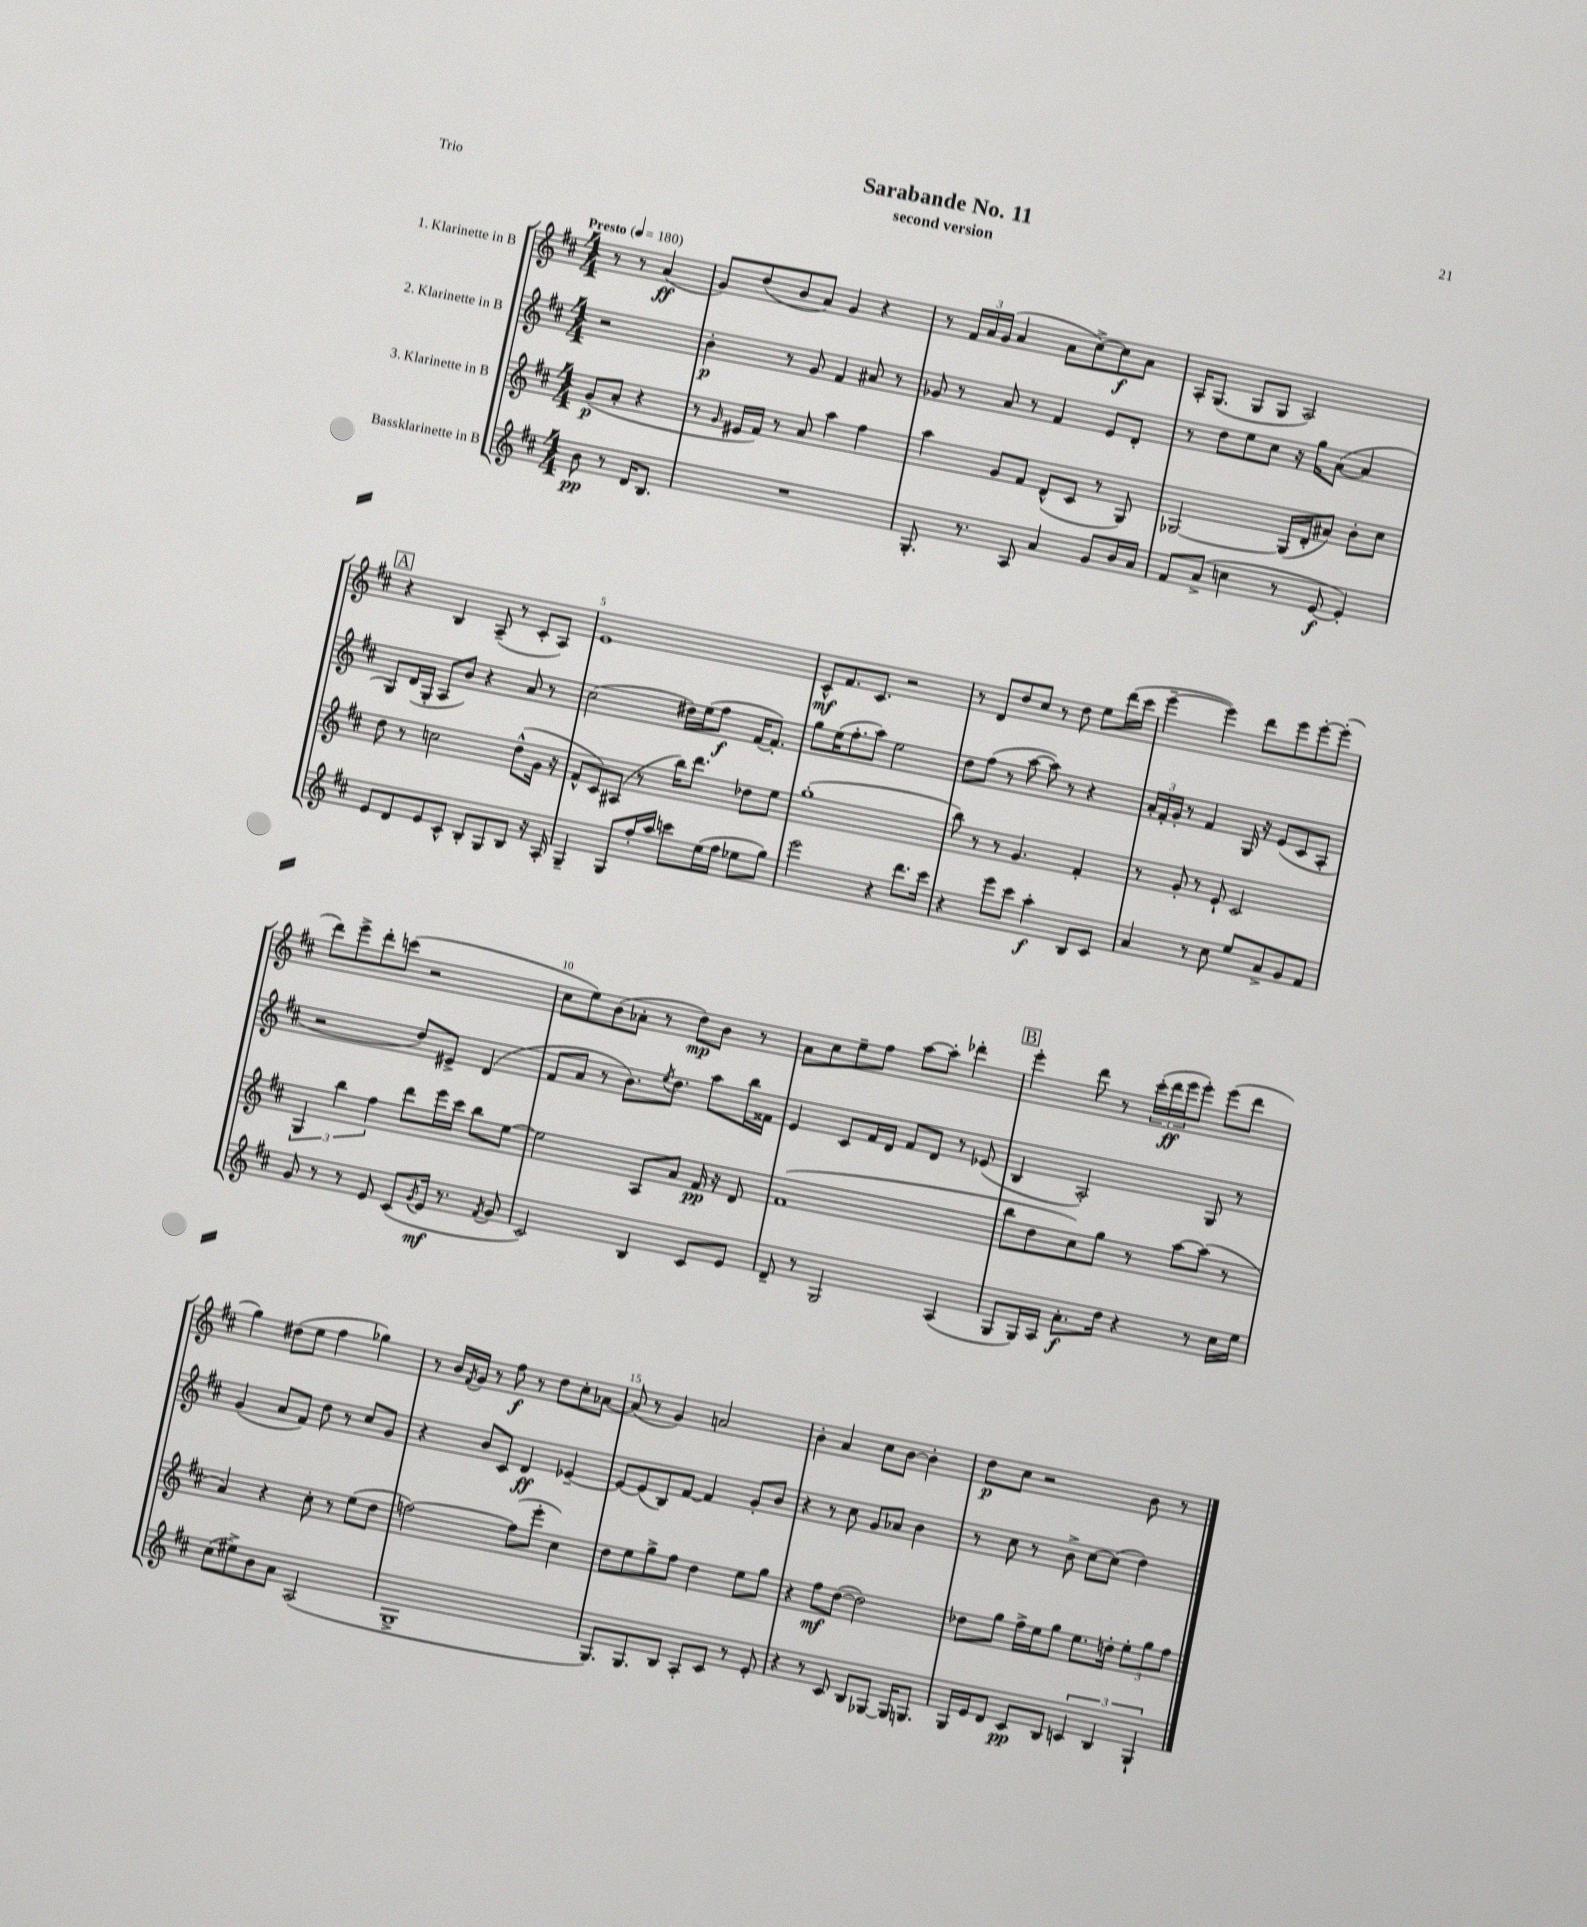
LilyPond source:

\header { title = "Sarabande No. 11" subtitle = "second version" piece = "Trio" }
<<
\new StaffGroup <<
\new Staff = "s0" \with { instrumentName = "1. Klarinette in B" } {
    \clef treble \key d \major \numericTimeSignature \time 4/4 \partial 2 \tempo "Presto" 4 = 180
    r8 r8 a'4\ff( |
    g'8) d''8( b'8 a'8) g'4 r4 |
    r8 \tuplet 3/2 { fis'16 a'16 g'16( } a'4 a'8 cis''8~->) cis''8\f a'8 |
    a16-. g8.( g8 g8 a2) |
    \mark \markup { \box "A" } r4 b4 a8--( r8 cis'8-. a8) |
    e'1 |
    cis'8-^\mf fis'8. cis'8. r2 |
    r8 d'8 d''8 cis''8 r8 d''8 e''8 d'''16( cis'''16 |
    e'''4~-- e'''4) d'''8 e'''8 e'''8~-. e'''8-.( |
    d'''8) e'''8-> d'''8-. c'''8( r2 |
    cis''8 e''8) b'8( aes'8-. r8 d''8\mp) b'8 r8 |
    a'8 cis''8 e''8-- fis''8 a''8~ a''8-. des'''4-. |
    \mark \markup { \box "B" } e'''4-. d'''8 r8 \tuplet 3/2 { cis'''16-.( d'''16\ff e'''16 } e'''8-.) e'''8( d'''8 |
    g''4) dis''8( e''8 fis''4 ges''4) |
    r8 b'16 \acciaccatura { fis'8 } g'16 r8 fis''8\f r8 d''8 cis''8-. aes'8~ |
    aes'8( r8 g'4) a'2 |
    b'4-. a'4 cis''8 b'8~ b'4-. |
    d''8\p cis''8 r2 b'8 r8 \bar "|." |
}
\new Staff = "s1" \with { instrumentName = "2. Klarinette in B" } {
    \clef treble \key d \major \numericTimeSignature \time 4/4 \partial 2
    r2 |
    b'4-.\p r8 g'8 fis'4 ais'8 r8 |
    ges'8 r8 a'8 r8 fis'4 e'8 d'8-. |
    r8 d''8 e''8 cis''8 r16 g''16 a'8~( a'4 |
    \mark \markup { \box "A" } g8) d'16( g16-. a8 b'8) r4 a'8 r8 |
    cis''2( dis''16) e''16( fis''8\f fis'16~ fis'8.-.) |
    g''8 e''16( fis''8.-. a''8) e''2 |
    d''8 fis''8( r8 a''8~ a''8) r8 r4 |
    \tuplet 3/2 { a'16-. fis'16-. g'16-. } r8 fis'4 g16 r16 e'8( cis'8 a8-. |
    r2 d''8) eis'8-> d'4( |
    fis'8 a'8 r8 b'8.) \acciaccatura { e''8 } d''8. a''8 b''16 fisis'16 |
    e'4 cis'8 fis'16 d'16 fis'8 d'8 r8 ees'8( |
    \mark \markup { \box "B" } b4 a2-.) g8 r8 |
    g'4( a'8 fis'8) d''8 r8 cis''8 g'8 |
    r4 b'8 cis'8 d'4\ff ees'4~-- |
    ees'8~ ees'8( b8) fis'8~ fis'4 g'8-. b'8 |
    r4 r8 cis''8 g'8 aes'8 b'4 |
    r8 cis''8 r8 b'8-> cis''8~ cis''8( d''4) \bar "|." |
}
\new Staff = "s2" \with { instrumentName = "3. Klarinette in B" } {
    \clef treble \key d \major \numericTimeSignature \time 4/4 \partial 2
    g'8\p( a'8-. r4 |
    r8 \grace { g'16 } eis'16 fis'16) r8 a'8 a''4 fis''4 |
    a''4 g'8 fis'8 d'8-^( cis'8 r8 g8) |
    ges2~ ges16( d'16-. ais'8) b'8-. cis''8 |
    \mark \markup { \box "A" } d''8 r8 c''2 d''8-^( g'16 r16 |
    fis'8-^ cis'8) ais8( r8 b''16) d'''8. des''8 e''8 |
    g''1-.( |
    b''8) r8 r8 g'4. fis'4-. |
    r8 g'8-. r8 e'8-! cis'2 |
    \tuplet 3/2 { g4 b''4 fis''4 } d'''8 e'''16 cis'''16 b''8 e''8~ |
    e''2 a8 a'8 fis'16\pp r16 d'8 |
    fis'1( |
    \mark \markup { \box "B" } b''8 d''8 cis''8) g''8 r8 a''8~ a''8( r8 |
    a'4) r4 cis''8-. r8 e''8( d''8 |
    f''2~) f''8( e'''8-. cis''4) |
    d''8 e''8 g''8-> fis''8 d''4 e''8 g''8 |
    r4 fis''8\mf d''8~( d''2) |
    des''8 g''8 fis''16-> e''16 g''8 e''8. d''16-. \tuplet 3/2 { e''8-. g''8 fis''8 } \bar "|." |
}
\new Staff = "s3" \with { instrumentName = "Bassklarinette in B" } {
    \clef treble \key d \major \numericTimeSignature \time 4/4 \partial 2
    b'8\pp r8 d'16 b8. |
    R1 |
    g8.-. r8. a8 a'4 g'8 b'16 a'16 |
    fis'8 a'8->( c''4 r8 e'8~\f e'4-.) |
    \mark \markup { \box "A" } e'8 d'8 e'8 cis'8-^ b8-. g8 b8 r16 a16-. |
    g4-- g8 fis''16-. a''16 c'''8 e''16( fis''16 ees''8 g''8) |
    e'''2 r4 d'''8. cis'''16 |
    r4 e'''8 cis'''8 a''4-.\f b8 cis'8 |
    a'4 r8 cis''8 e''8 a'8-> g'8 fis'8 |
    g'8 r8 r8 e'8 cis'8( \acciaccatura { g'8 } e'16\mf r8. \acciaccatura { fis'8 } g'8 |
    cis'2) b4 cis'8 e'8 |
    d'8-- r8 g2 a4( |
    \mark \markup { \box "B" } g8 g16) a16 a'8.-.\f d''16 r4 r8 cis''16 e''16 |
    cis''8( eis''8->) b'8 a'8 a2( |
    g1-> |
    g8.) g8. b8 a8-. cis'8 r8 e'8-. |
    r4 r8 cis'8 b8 ges8~ ges16 g8. |
    g16 e'16 d'8 cis'8\pp b8 \tuplet 3/2 { c'4 b4 g4-! } \bar "|." |
}
>>
>>
\layout { \context { \Score \override BarNumber.break-visibility = ##(#f #t #t) barNumberVisibility = #(every-nth-bar-number-visible 5) } }
